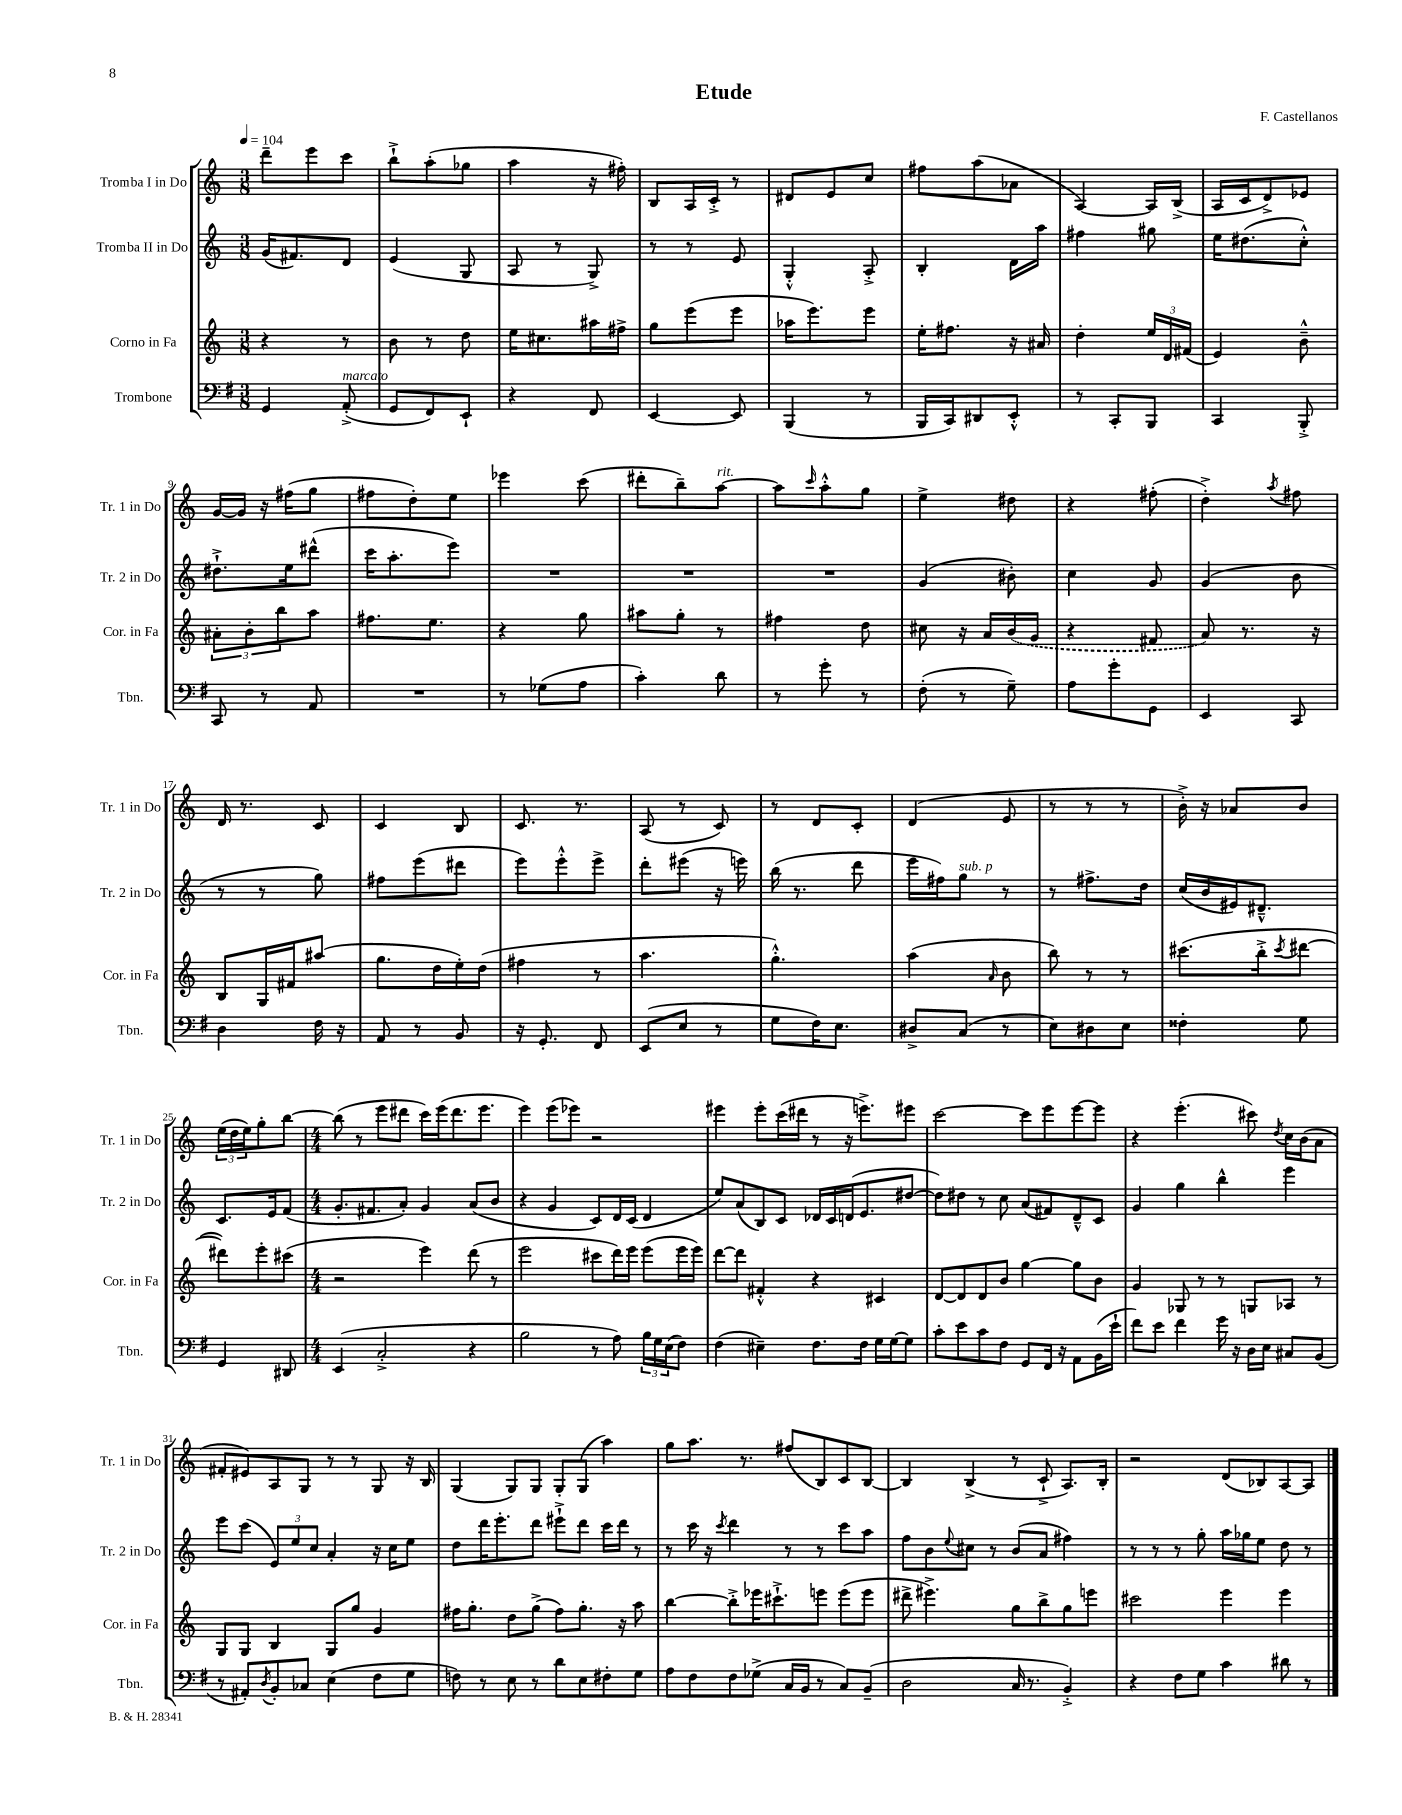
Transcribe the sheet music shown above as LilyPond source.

\header { title = "Etude" composer = "F. Castellanos" }
<<
\new StaffGroup <<
\new Staff = "s0" \with { instrumentName = "Tromba I in Do" shortInstrumentName = "Tr. 1 in Do" } {
    \clef treble \key c \major \numericTimeSignature \time 3/8 \tempo 4 = 104
    d'''8-- e'''8 c'''8 |
    b''8-!-> a''8-.( ges''8 |
    a''4 r16 fis''16-.) |
    b8 a16 c'16-.-> r8 |
    dis'8 e'8 c''8 |
    fis''8 a''8( aes'8 |
    a4~) a16 b16->( |
    a16 c'16 d'8->) ees'8 |
    g'16~ g'16 r16 fis''16( g''8 |
    fis''8 d''8-.) e''8 |
    ees'''4 c'''8( |
    dis'''8-. b''8--) a''8~^\markup { \italic "rit." } |
    a''8 \grace { c'''16 } a''8-.-^ g''8 |
    e''4-> dis''8 |
    r4 fis''8-.( |
    d''4-.->) \acciaccatura { a''8 } fis''8 |
    d'16 r8. c'8 |
    c'4 b8 |
    c'8. r8. |
    a8( r8 c'8) |
    r8 d'8 c'8-. |
    d'4( e'8 |
    r8 r8 r8 |
    b'16-.->) r16 aes'8 b'8 |
    \tuplet 3/2 { e''16( d''16 e''16) } g''8-. b''8~ |
    \numericTimeSignature \time 4/4 b''8( r8 e'''8 dis'''8 c'''16) e'''16( dis'''8. e'''8. |
    e'''4) e'''8( ees'''8) r2 |
    eis'''4 eis'''8-. c'''16( dis'''16 r8 r16 e'''8.->) eis'''8 |
    c'''2~ c'''8 e'''8 e'''8~ e'''8 |
    r4 e'''4.-.( cis'''8) \acciaccatura { d''8 } c''16 b'16( a'8 |
    fis'8-. eis'8) a8 g8 r8 r8 g8 r16 b16 |
    g4( g8) g8 g8-. g8( a''4) |
    g''8 a''8. r8. fis''8( b8) c'8 b8~ |
    b4 b4->( r8 c'8-!-> a8.) b16-. |
    r2 d'8( bes8) a8~ a8 \bar "|." |
}
\new Staff = "s1" \with { instrumentName = "Tromba II in Do" shortInstrumentName = "Tr. 2 in Do" } {
    \clef treble \key c \major \numericTimeSignature \time 3/8
    g'16( fis'8.) d'8 |
    e'4( g8 |
    a8 r8 g8->) |
    r8 r8 e'8 |
    g4-.-^ a8-.-> |
    b4-. d'16 a''16 |
    fis''4 gis''8 |
    e''16 dis''8.( c''8-.-^) |
    dis''8.-!-> e''16 dis'''8-^( |
    c'''16 a''8.-. e'''8) |
    R4. |
    R4. |
    R4. |
    g'4( bis'8-.) |
    c''4 g'8 |
    g'4( b'8 |
    r8 r8 g''8) |
    fis''8 e'''8( dis'''8 |
    e'''8) e'''8-.-^ e'''8-> |
    d'''8-. eis'''8( r16 e'''16) |
    b''16( r8. d'''8 |
    e'''16 fis''16) g''8^\markup { \italic "sub. p" } r8 |
    r8 fis''8.-> d''16 |
    c''16( b'16 eis'16) dis'8.---^ |
    c'8. e'16 f'8( |
    \numericTimeSignature \time 4/4 g'8.-. fis'8. a'8-.) g'4 a'8( b'8 |
    r4 g'4 c'8) d'16 c'16( d'4 |
    e''8) a'8( b8) c'8 des'16 c'16 d'16( e'8. dis''8~ |
    dis''8) dis''8 r8 c''8 a'8( fis'8) d'8---^ c'8 |
    g'4 g''4 b''4-^ e'''4 |
    e'''8 c'''8( \tuplet 3/2 { e'8) e''8 c''8 } a'4-. r16 c''16 e''8 |
    d''8 d'''16 e'''8.-. d'''8 eis'''8-!-> d'''8 c'''16 d'''16 r8 |
    r8 c'''16 r16 \acciaccatura { c'''8 } d'''4 r8 r8 c'''8 a''8 |
    f''8 b'8 \appoggiatura { e''8 } cis''8 r8 b'8( a'8 fis''4) |
    r8 r8 r8 g''8-. a''16 ges''16 e''8 d''8 r8 \bar "|." |
}
\new Staff = "s2" \with { instrumentName = "Corno in Fa" shortInstrumentName = "Cor. in Fa" } {
    \clef treble \key c \major \numericTimeSignature \time 3/8
    r4 r8 |
    b'8 r8 d''8 |
    e''16 cis''8. ais''16 fis''16-> |
    g''8 e'''8( e'''8 |
    aes''16 e'''8.) e'''8 |
    e''16-. fis''8. r16 ais'16 |
    d''4-. \tuplet 3/2 { e''16 d'16 fis'16( } |
    e'4) b'8---^ |
    \tuplet 3/2 { ais'8-. b'8-. b''8 } a''8 |
    fis''8. e''8. |
    r4 g''8 |
    ais''8 g''8-. r8 |
    fis''4 d''8 |
    cis''8 r16 a'16 \once \slurDashed b'16( g'16 |
    r4 fis'8 |
    a'8) r8. r16 |
    b8 g16 fis'16 ais''8( |
    g''8. d''16 e''16-.) d''16( |
    fis''4 r8 |
    a''4. |
    g''4.-.-^) |
    a''4( \grace { a'16 } b'8 |
    b''8) r8 r8 |
    cis'''8.( b''16-.-> \acciaccatura { cis'''8 } dis'''8~ |
    dis'''8) e'''8-. cis'''8( |
    \numericTimeSignature \time 4/4 r2 e'''4) d'''8( r8 |
    e'''2 cis'''8 d'''16) e'''16 e'''8( e'''16 e'''16) |
    d'''8~ d'''8 fis'4-.-^ r4 cis'4 |
    d'8~ d'8 d'8 b'8 g''4~ g''8 b'8 |
    g'4 ges8 r8 r8 g8 aes8 r8 |
    g8 g8 b4 g8 g''8 g'4 |
    fis''16 g''8.-. d''8 g''8->( fis''8) g''8.-. r16 a''8 |
    b''4~ b''8-.-> ees'''16 cis'''8.-!-> e'''8 e'''8( e'''8 |
    dis'''8-> eis'''4.->) g''8 b''8-> g''8 e'''8 |
    cis'''2 e'''4 e'''4 \bar "|." |
}
\new Staff = "s3" \with { instrumentName = "Trombone" shortInstrumentName = "Tbn." } {
    \clef bass \key g \major \numericTimeSignature \time 3/8
    g,4 a,8-.->^\markup { \italic "marcato" }( |
    g,8 fis,8) e,8-! |
    r4 fis,8 |
    e,4~ e,8 |
    b,,4( r8 |
    b,,16 c,16) dis,8 e,8-.-^ |
    r8 c,8-. b,,8 |
    c,4 b,,8-.-> |
    c,8 r8 a,8 |
    R4. |
    r8 ges8( a8 |
    c'4-.) d'8 |
    r8 g'8-. r8 |
    fis8-.( r8 g8--) |
    a8 g'8-. g,8 |
    e,4 c,8 |
    d4 fis16 r16 |
    a,8 r8 b,8 |
    r16 g,8.-. fis,8 |
    e,8( e8 r8 |
    g8 fis16) e8. |
    dis8-> c8( r8 |
    e8) dis8 e8 |
    fisis4-. g8 |
    g,4 dis,8 |
    \numericTimeSignature \time 4/4 e,4( c2-.-> r4 |
    b2 r8 a8) \tuplet 3/2 { b16 g16 e16( } fis8) |
    fis4( eis4--) fis8. fis16 g16 g16~ g8 |
    c'8-. e'8 c'8 fis8 g,8 fis,16 r16 a,8 b,16( e'16-! |
    fis'8) e'8 fis'4 g'16 r16 d16 e16 cis8 b,8( |
    r8 ais,8-.) \acciaccatura { d8 } b,8-. ces8 e4( fis8 g8 |
    f8) r8 e8 r8 d'8 e8 fis8-. g8 |
    a8 fis8 fis8 ges8->( c16 b,16 r8 c8) b,8--( |
    d2 c16 r8. b,4-.->) |
    r4 fis8 g8 c'4 dis'8 r8 \bar "|." |
}
>>
>>
